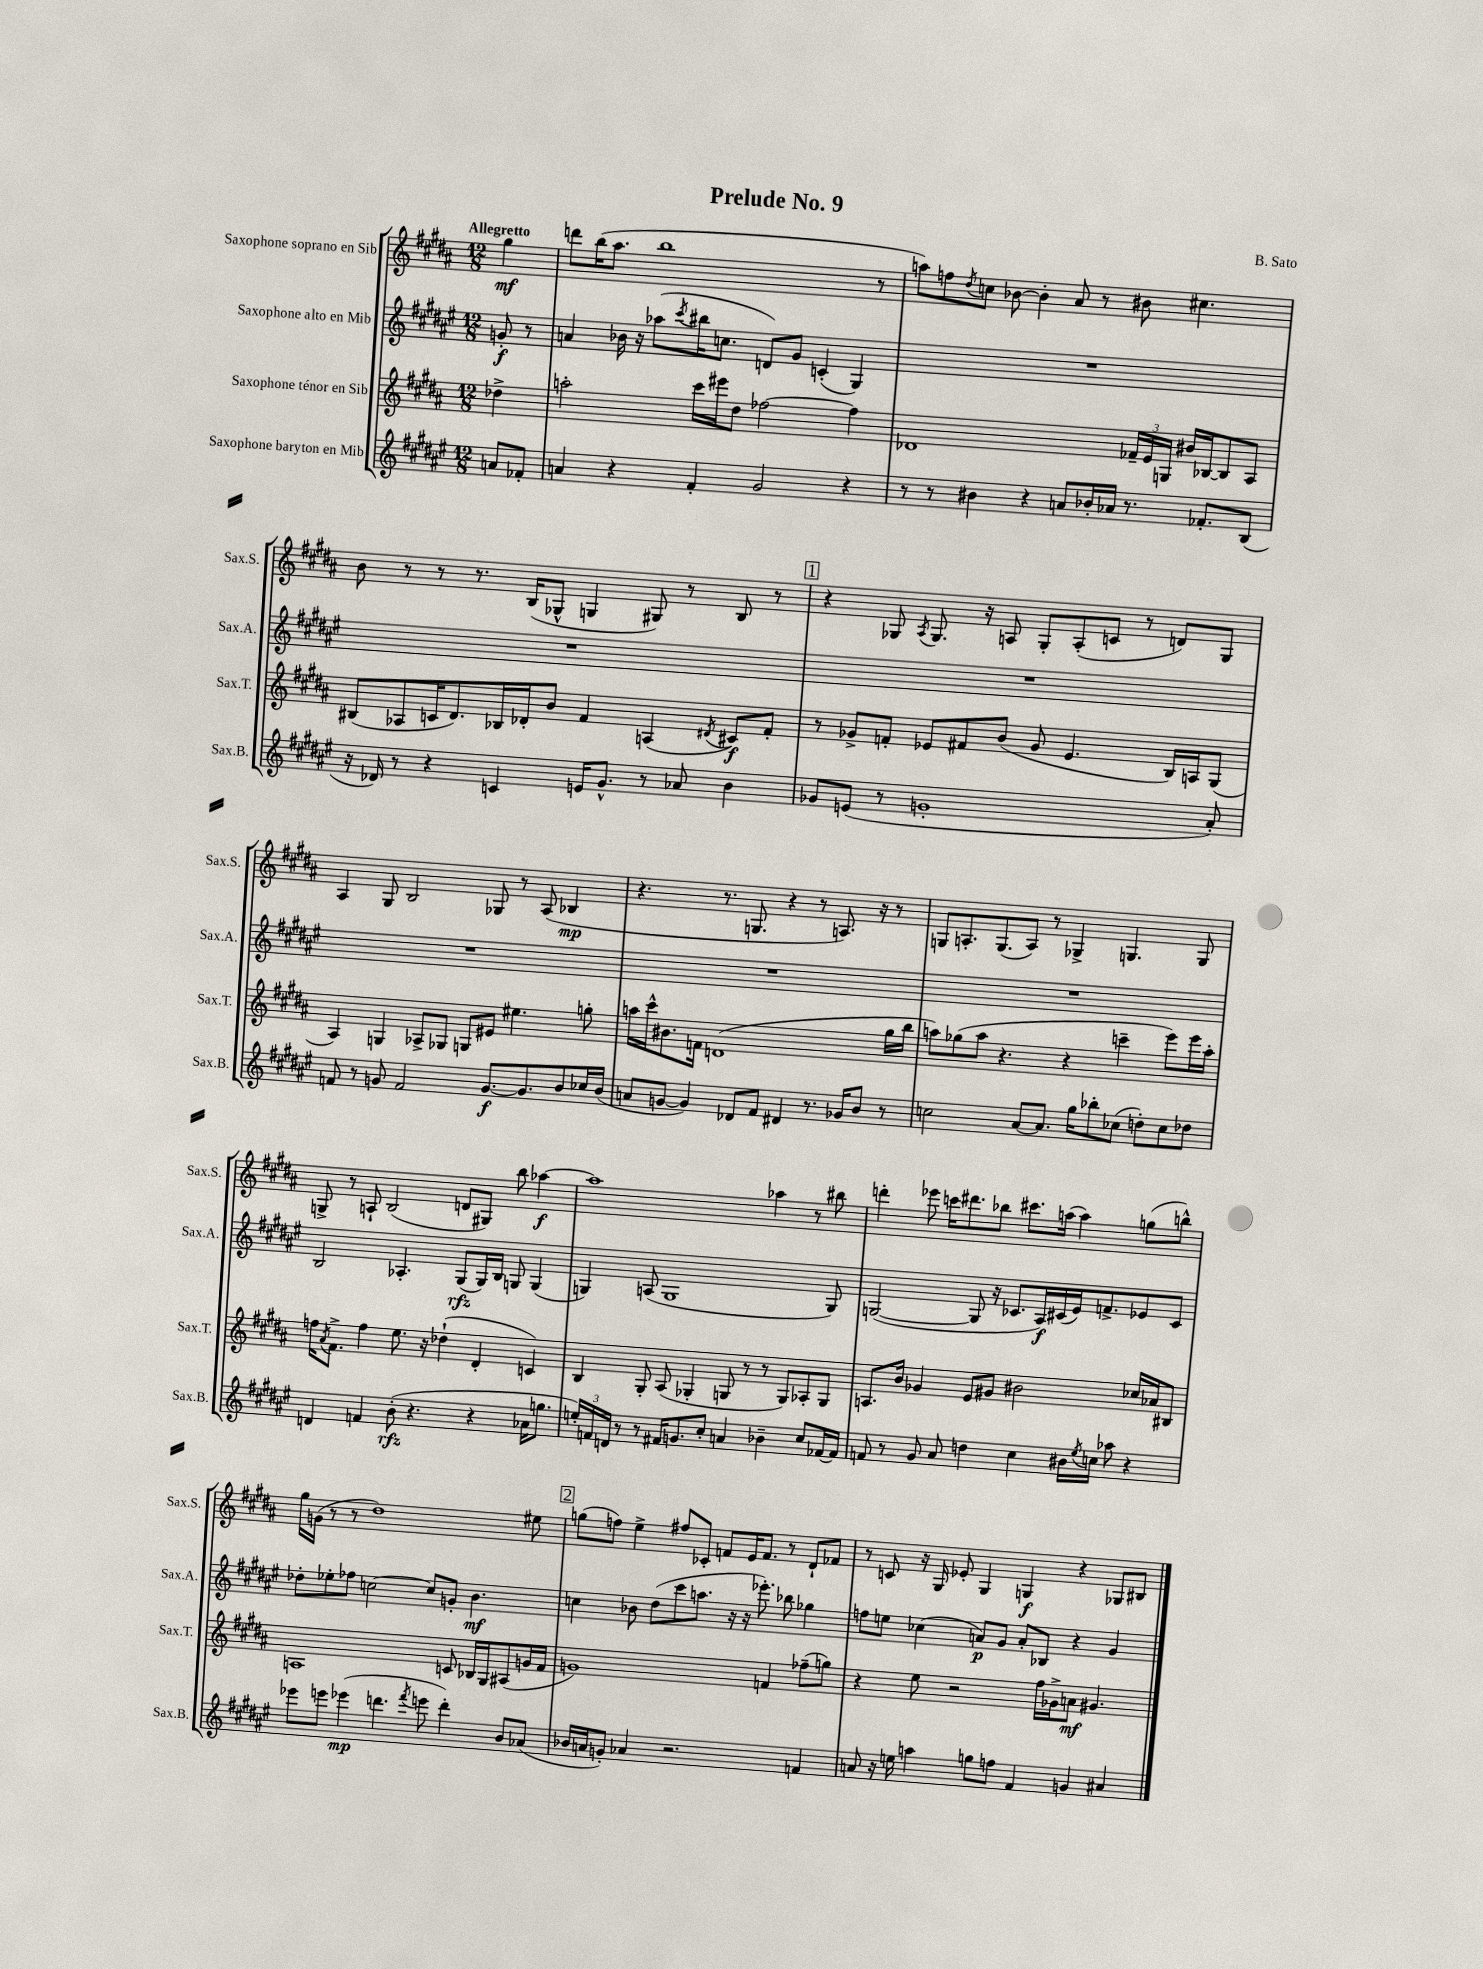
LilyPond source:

\header { title = "Prelude No. 9" composer = "B. Sato" }
<<
\new StaffGroup <<
\new Staff = "s0" \with { instrumentName = "Saxophone soprano en Sib" shortInstrumentName = "Sax.S." } {
    \clef treble \key b \major \numericTimeSignature \time 12/8 \partial 4 \tempo "Allegretto"
    gis''4\mf |
    d'''8 b''16( ais''8. b''1 r8 |
    a''8) f''8 \acciaccatura { dis''8 } c''8 bes'8~ bes'4-. ais'8 r8 bis'8 cis''4. |
    b'8 r8 r8 r8. b16( ges8-^ g4 gis8) r8 b8 r8 |
    \mark \markup { \box "1" } r4 ges8 \acciaccatura { ais8 } ges8. r16 a8 ges8-. a8-.( c'8 r8 d'8) ges8 |
    ais4 gis8 b2 ges8 r8 ais8( bes4\mp |
    r4. r8. g8. r4 r8 a8.) r16 r8 |
    g8 a8.-. g8.( a8) r8 ges4-> g4. g8 |
    g8-> r8 a8-! b2( d'8 gis8) b''8 aes''4~\f |
    aes''1 aes''4 r8 bis''8 |
    d'''4-. ees'''8 c'''16 dis'''8. bes''8 cis'''8. a''16( a''4) g''8( b''8-^) |
    gis''16 g'16( r8 r8 dis''1) eis''8 |
    \mark \markup { \box "2" } g''8( f''8) e''4-> fis''8 ces'8-. f'8 e'16 f'8. r8 dis'8-! fes'8 |
    r8 c'8 r16 gis16 ees'8-. gis4 g4\f r4 ges8 bis8 \bar "|." |
}
\new Staff = "s1" \with { instrumentName = "Saxophone alto en Mib" shortInstrumentName = "Sax.A." } {
    \clef treble \key fis \major \numericTimeSignature \time 12/8 \partial 4
    g'8-.\f r8 |
    a'4 bes'16 r16 aes''8( \acciaccatura { cis'''8 } bis''16 c''8. d'8) gis'8 c'4-.( gis4) |
    R1. |
    R1. |
    \mark \markup { \box "1" } R1. |
    R1. |
    R1. |
    R1. |
    b2 aes4.-. gis8\rfz( gis16) b16 g8 g4( |
    g4) a8( g1 g8) |
    g2~( g8 r16 ces'8. ais16\f) cis'16( eis'16) f'8.-> ees'8 cis'8 |
    des''8-. ees''8-. fes''8 c''2~ c''8 g'8-. b'4.\mf |
    \mark \markup { \box "2" } c''4 bes'8 dis''8( cis'''8 a''8. r16 r16 ees'''8.-.) bes''8 ges''4 |
    f''8 e''8 ces''4( a'8\p) gis'8 a'8-. bes8 r4 gis'4 \bar "|." |
}
\new Staff = "s2" \with { instrumentName = "Saxophone ténor en Sib" shortInstrumentName = "Sax.T." } {
    \clef treble \key b \major \numericTimeSignature \time 12/8 \partial 4
    des''4-> |
    a''2-. cis'''16 eis'''16 dis''8 fes''2~ fes''4 |
    des'1 \tuplet 3/2 { fes'16-- e'16 g16 } bis'16 bes16~ bes8 ais8 |
    bis8( aes8 c'16 dis'8.) bes16 des'16-. b'8 fis'4 a4( \acciaccatura { dis'8 } cis'8\f) fis'8-. |
    \mark \markup { \box "1" } r8 ges'8-> f'8-. ees'8 fis'8 b'8( ges'8 ees'4. b16) a16 gis8( |
    ais4) g4 aes8-> ges8 g8 eis'8 eis''4. g''8-. |
    a''16 cis'''16-^ bis'8. f'16 d'1( gis''16 b''16 |
    a''8) ges''8( a''8 r4. r4 c'''4-- e'''8) e'''16 a''16-. |
    f''16 \acciaccatura { ais'8 } fis'8.-> f''4 e''8. r16 des''4-!( dis'4-. c'4) |
    b4 gis8-. ais8( ges4-. g8 r8 r8 g8) aes8-. g8 |
    a8. b'16 ges'4 e'8 gis'8 bis'2 ces''16 aes'16 bis8 |
    a1 c'8 bes16 gis16 ais8( g'16 fis'16 |
    \mark \markup { \box "2" } g'1) f'4 fes''8--( g''8) |
    r4 e''8 r2 fis''16 ges'16-> a'8\mf gis'4. \bar "|." |
}
\new Staff = "s3" \with { instrumentName = "Saxophone baryton en Mib" shortInstrumentName = "Sax.B." } {
    \clef treble \key fis \major \numericTimeSignature \time 12/8 \partial 4
    a'8 fes'8-. |
    a'4 r4 fis'4-. gis'2 r4 |
    r8 r8 bis'4 r4 a'8 bes'16-. aes'16 r8. fes'8.-. b8( |
    r16 des'16) r8 r4 c'4 e'16 gis'8.-^ r8 aes'8 b'4 |
    \mark \markup { \box "1" } ges'8 e'8( r8 g'1-. ais'8-.) |
    f'8 r8 g'8 f'2 g'8.~\f g'8. b'8 ces''16 b'16( |
    a'8 g'8~ g'4) des'8 fis'8 dis'4 r8. ges'16 b'8 r8 |
    c''2 ais'8~ ais'8. gis''16 bes''8-. ces''8( d''8-.) ces''8 des''8 |
    d'4 f'4 b'8-.\rfz( r4. r4 aes'16 g''8. |
    \tuplet 3/2 { e''16-.) f'16 d'16 } r8 r8 fis'16 g'8. cis''8-. a'4 bes'4-- cis''8 fes'16~ fes'16 |
    f'8 r8 gis'8 ais'8 d''4 cis''4 bis'16 \acciaccatura { eis''8 } c''16 aes''8 r4 |
    ees'''8 e'''8 ees'''4\mp( d'''4. \acciaccatura { fis'''8 } e'''8 d'''4-.) b'8 aes'8( |
    \mark \markup { \box "2" } bes'16 a'16 g'8-.) aes'4 r2. f'4 |
    a'8 r16 e''16 a''4 g''8 f''8 fis'4 g'4 ais'4 \bar "|." |
}
>>
>>
\layout { \context { \Score \remove "Bar_number_engraver" } }
